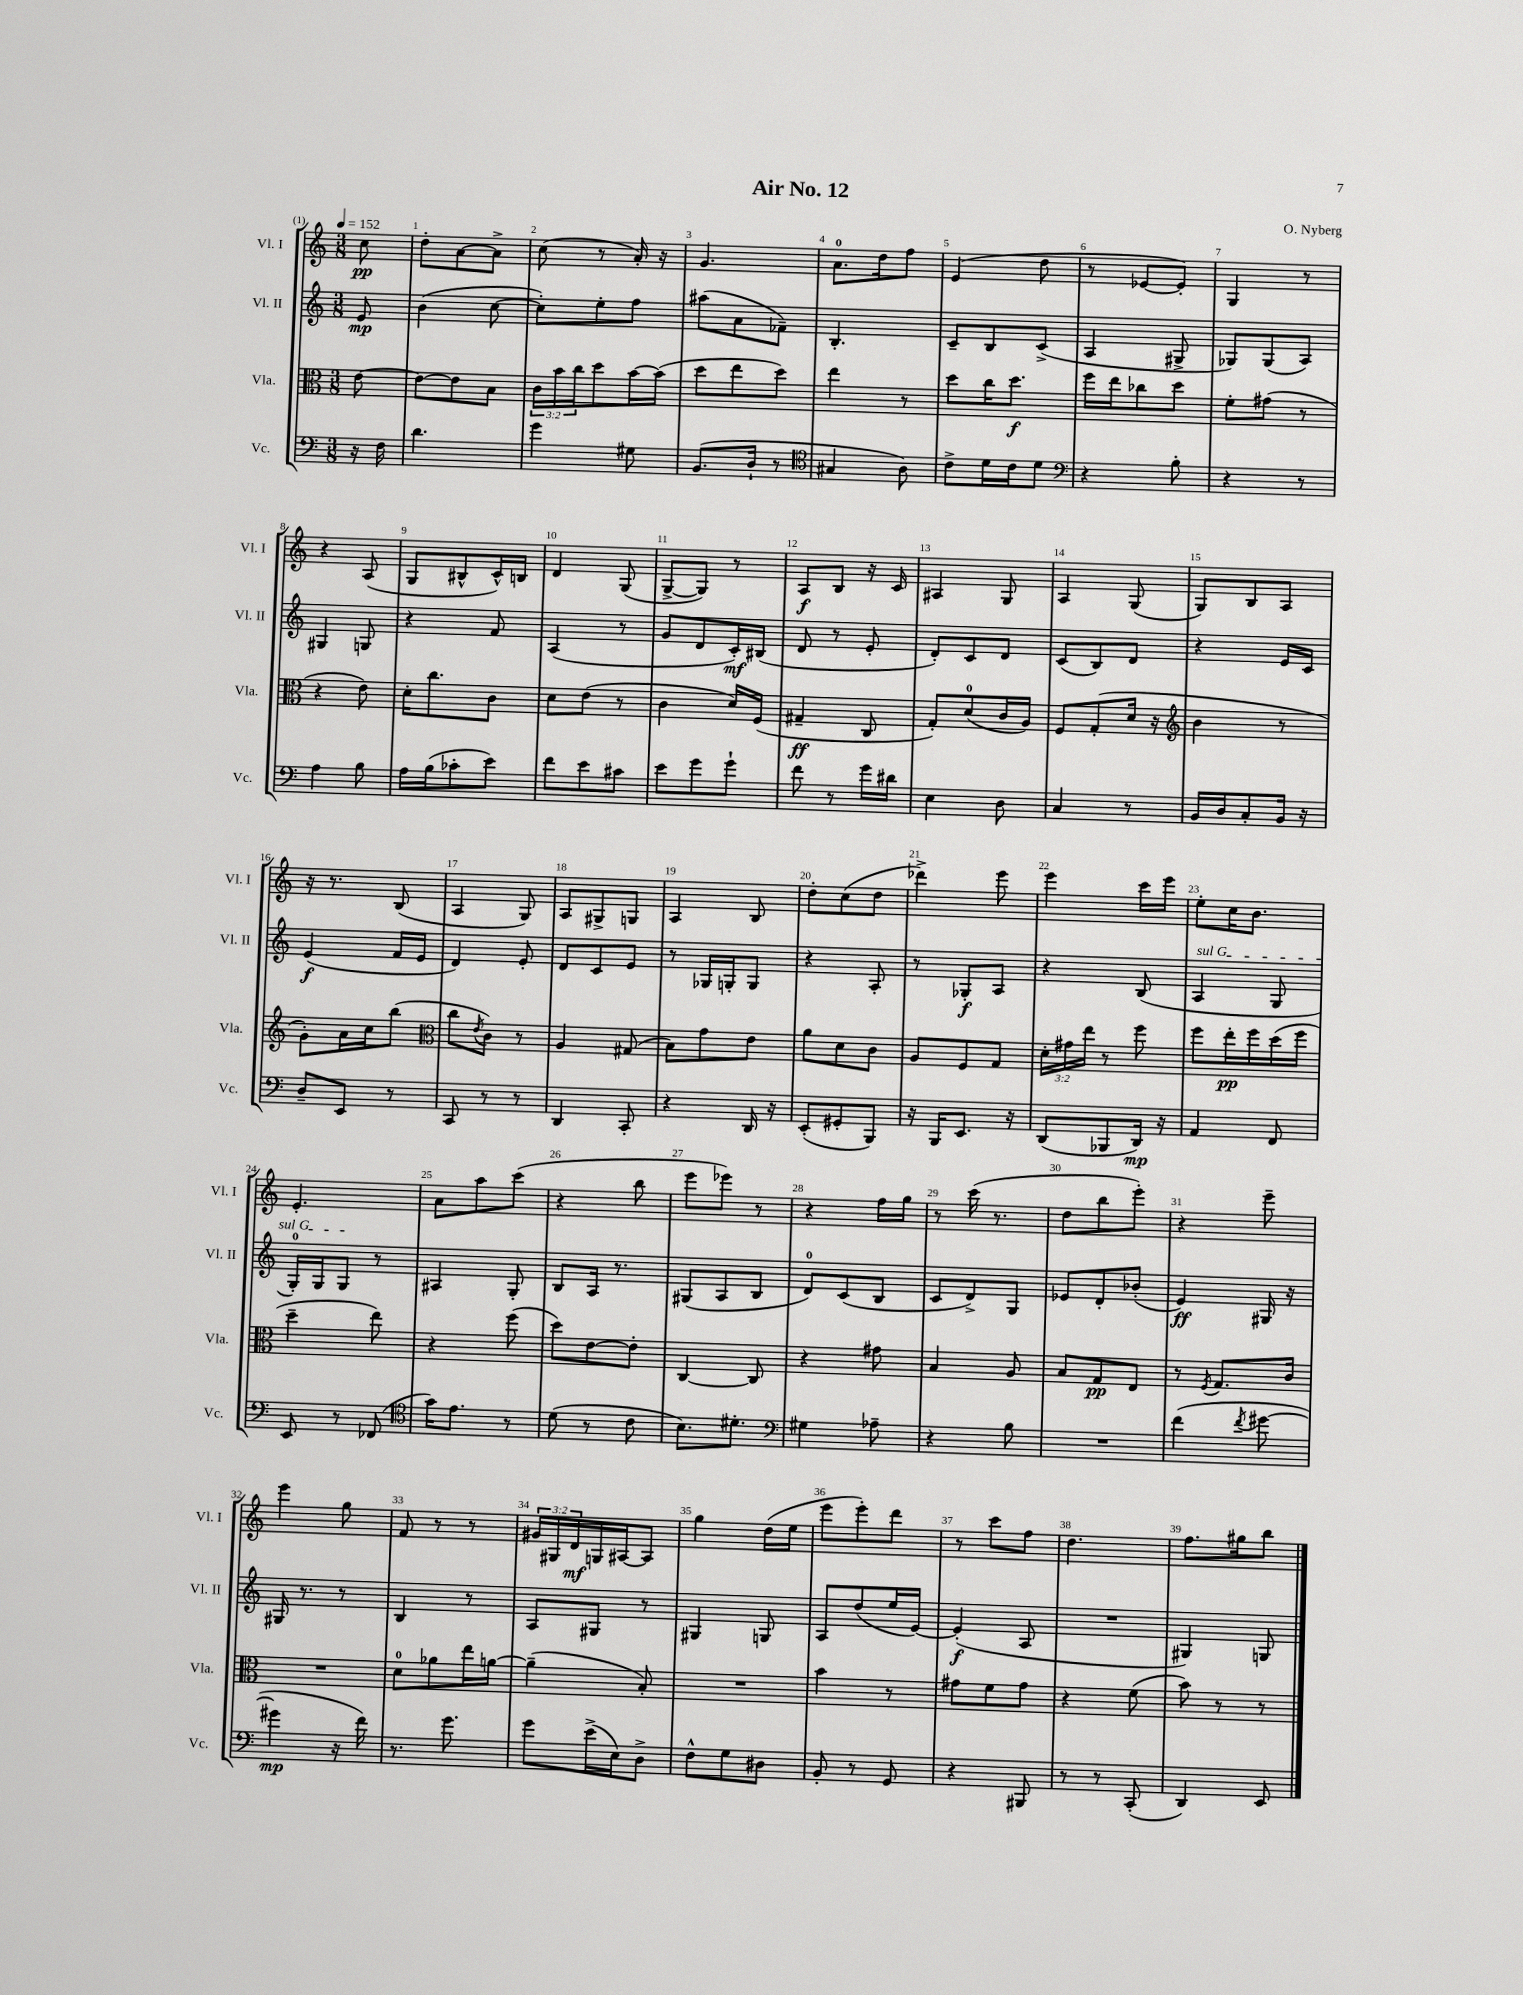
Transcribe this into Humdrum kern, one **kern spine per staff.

**kern	**kern	**kern	**kern
*staff4	*staff3	*staff2	*staff1
*clefF4	*clefC3	*clefG2	*clefG2
*k[]	*k[]	*k[]	*k[]
*M3/8	*M3/8	*M3/8	*M3/8
*MM152	*MM152	*MM152	*MM152
16r	[8e\	8e/	8cc\
16F\	.	.	.
=	=	=	=
4.d\	8e\_L	(4b\	8dd'\L
.	8e\]	.	[8a\
.	8B\J	[8cc\	8a^\]J
=	=	=	=
4g\	24c\LL	8cc'\]L)	(8cc\
.	24b\	.	.
.	24cc\J	.	.
.	8dd\	8ee'\	8r
8G#\	[16b\L	8ff\J	16a'/)
.	(16b\]JJ	.	16r
=	=	=	=
(8.BB/L	8dd\L	(8aa#\L	4.g/
.	8ee\	8a\	.
16D`/Jk	.	.	.
8r	8dd\J)	8f-~\J)	.
=	=	=	=
*clefC4	*	*	*
4G#/	4ee\	4.B'/	8.a\L
.	.	.	16dd\k
8A\)	8r	.	8ff\J
=	=	=	=
8c^\L	8dd\L	8c~/L	(4e/
16d\L	16cc\K	8B/	.
16c\J	8.dd\J	.	.
8d\J	.	(8c^/J	8dd\
=	=	=	=
*clefF4	*	*	*
4r	16ff\LL	4A/	8r
.	16ee\J	.	.
.	8cc-\	.	[8e-/L
8B'\	8dd\J	8G#^/	8e-'/]J)
=	=	=	=
4r	8f'\L	8G-/L)	4G/
.	(8g#\J	(8G-/	.
8r	8r	8A/J)	8r
=	=	=	=
4A\	4r	4G#/	4r
8B\	8e\)	8G/	(8A/
=	=	=	=
16A\LL	16d'\LK	4r	8G/L
(16B\J	8.cc\	.	.
8c-'\	.	.	8B#^^/
8e\J)	8c\J	8f/	16c^^/L)
.	.	.	16B/JJ
=	=	=	=
8f\L	8d\L	(4A/	4d/
8e\	(8e\J	.	.
8c#\J	8r	8r	(8G/
=	=	=	=
8e\L	4c\	8g/L	[8G^/L
8g\	.	8d/	8G/]J)
8g`\J	16d/LL)	16c'/L)	8r
.	(16F/JJ	(16B#/JJ	.
=	=	=	=
8f\	4G#~/	8d/	8A/L
8r	.	8r	8B/J
16g\LL	8C/	8e'/	16r
16d#\JJ	.	.	16c/
=	=	=	=
4E\	8G'/L)	8d'/L)	4A#/
.	(8d/	8c/	.
8D\	16c/L	8d/J	8G/
.	16A/JJ)	.	.
=	=	=	=
4C/	8F/L	(8c/L	4A/
.	(8G'/	8B/)	.
8r	16d/Jk	8d/J	(8G/
.	16r	.	.
=	=	=	=
*	*clefG2	*	*
16BB/LL	4b\	4r	8G/L)
16D/J	.	.	.
8C'/	.	.	8B/
16BB/Jk	8r	16e/LL	8A/J
16r	.	16c/JJ	.
=	=	=	=
8D~/L	8g'\L)	(4e/	16r
.	.	.	8.r
8EE/J	16a\L	.	.
.	16cc\J	.	.
8r	(8bb\J	16f/LL	(8B/
.	.	16e/JJ	.
=	=	=	=
*	*clefC3	*	*
8CC/	8cc\L	4d/)	4A/
.	8qe/	.	.
8r	8c\J)	.	.
8r	8r	8e'/	8G/)
=	=	=	=
4DD/	4A/	8d/L	8A/L
.	.	8c/	8G#^/
8CC'/	(8G#/	8e/J	8G/J
=	=	=	=
4r	8B\L)	8r	4A/
.	8g\	16G-/LL	.
.	.	16G'/J	.
16DD/	8e\J	8G/J	8B/
16r	.	.	.
=	=	=	=
(8EE'/L	8a\L	4r	8dd'\L
8GG#'/	8d\	.	(8cc\
8BBB/J)	8c\J	8A'/	8dd\J
=	=	=	=
16r	8A/L	8r	4ddd-^\)
16BBB/LK	.	.	.
8.EE/J	8F/	8G-'/L	.
.	8G/J	8A/J	8eee\
16r	.	.	.
=	=	=	=
(8DD/L	24d'\LL	4r	4eee\
.	24g#\	.	.
.	24ee\JJ	.	.
8BBB-/	8r	.	.
16DD/Jk)	8ff\	(8B/	16ccc\LL
16r	.	.	16eee\JJ
=	=	=	=
4AA/	8ff\L	4A/	8ee'\L
.	16ee'\L	.	16cc\K
.	16ff\	.	8.b\J
8FF/	(16dd\	8G/	.
.	16ff\JJ	.	.
=	=	=	=
8EE/	4dd~\	16G'/LL)	4.e'/
.	.	16G/J	.
8r	.	8G/J	.
(8FF-/	8ee\)	8r	.
=	=	=	=
*clefC4	*	*	*
16g\LK)	4r	4A#/	8a\L
8.e\J	.	.	.
.	.	.	8aa\
8r	(8ff\	8G'/	(8ccc\J
=	=	=	=
(8d\	8dd\L)	8B/L	4r
8r	[8e\	16A/Jk	.
.	.	8.r	.
8c\	8e'\]J	.	8bb\
=	=	=	=
8.B\L)	[4C/	(8G#/L	8eee\L
.	.	8A/	8eee-\J)
8.d#'\J	.	.	.
.	8C/]	8B/J	8r
=	=	=	=
*clefF4	*	*	*
4G#\	4r	8d/L)	4r
.	.	(8c/	.
8A-~\	8g#\	8B/J	16ff\LL
.	.	.	16gg\JJ
=	=	=	=
4r	4B/	8c/L	8r
.	.	8d^/)	(16ccc\
.	.	.	8.r
8B\	8A/	8G/J	.
=	=	=	=
4.r	8B/L	8e-/L	8dd\L
.	8G/	8d'/	8bb\
.	8E/J	(8b-'/J	8eee'\J)
=	=	=	=
(4f\	8r	4e/)	4r
.	8qF/	.	.
.	8.G/L	.	.
8qf/	.	.	.
[8g#\	.	16G#/	8eee~\
.	16c/Jk	16r	.
=	=	=	=
4g#\]	4.r	16G#/	4eee\
.	.	8.r	.
16r	.	8r	8gg\
16f\)	.	.	.
=	=	=	=
8.r	8d\L	4B/	8f/
.	8a-\	.	8r
8.g\	.	.	.
.	16ee\L	8r	8r
.	[16a\JJ	.	.
=	=	=	=
8g\L	(4a~\]	8A/L	24g#/LL
.	.	.	24G#/
.	.	.	24d/
(16e^\L	.	8G#/J	16G/
16E\J)	.	.	[16A#/J
8D^\J	8B'/)	8r	8A#/]J
=	=	=	=
8F^^\L	4.r	4G#/	4gg\
8G\	.	.	.
8D#\J	.	8G/	(16dd\LL
.	.	.	16ee\JJ
=	=	=	=
8BB'/	4b\	8A/L	8eee\L
8r	.	(8dd/	8eee'\)
8GG/	8r	16ee/L	8ddd\J
.	.	[16e/JJ)	.
=	=	=	=
4r	8g#\L	(4e'/]	8r
.	8f\	.	8ccc\L
8BBB#/	8g#\J	8A/	8ff\J
=	=	=	=
8r	4r	4.r	4.dd\
8r	.	.	.
(8CC'/	(8f\	.	.
=	=	=	=
4DD/)	8b\)	4G#/)	8.ff\L
.	8r	.	.
.	.	.	16gg#\k
8EE/	8r	8G/	8bb\J
==	==	==	==
*-	*-	*-	*-
